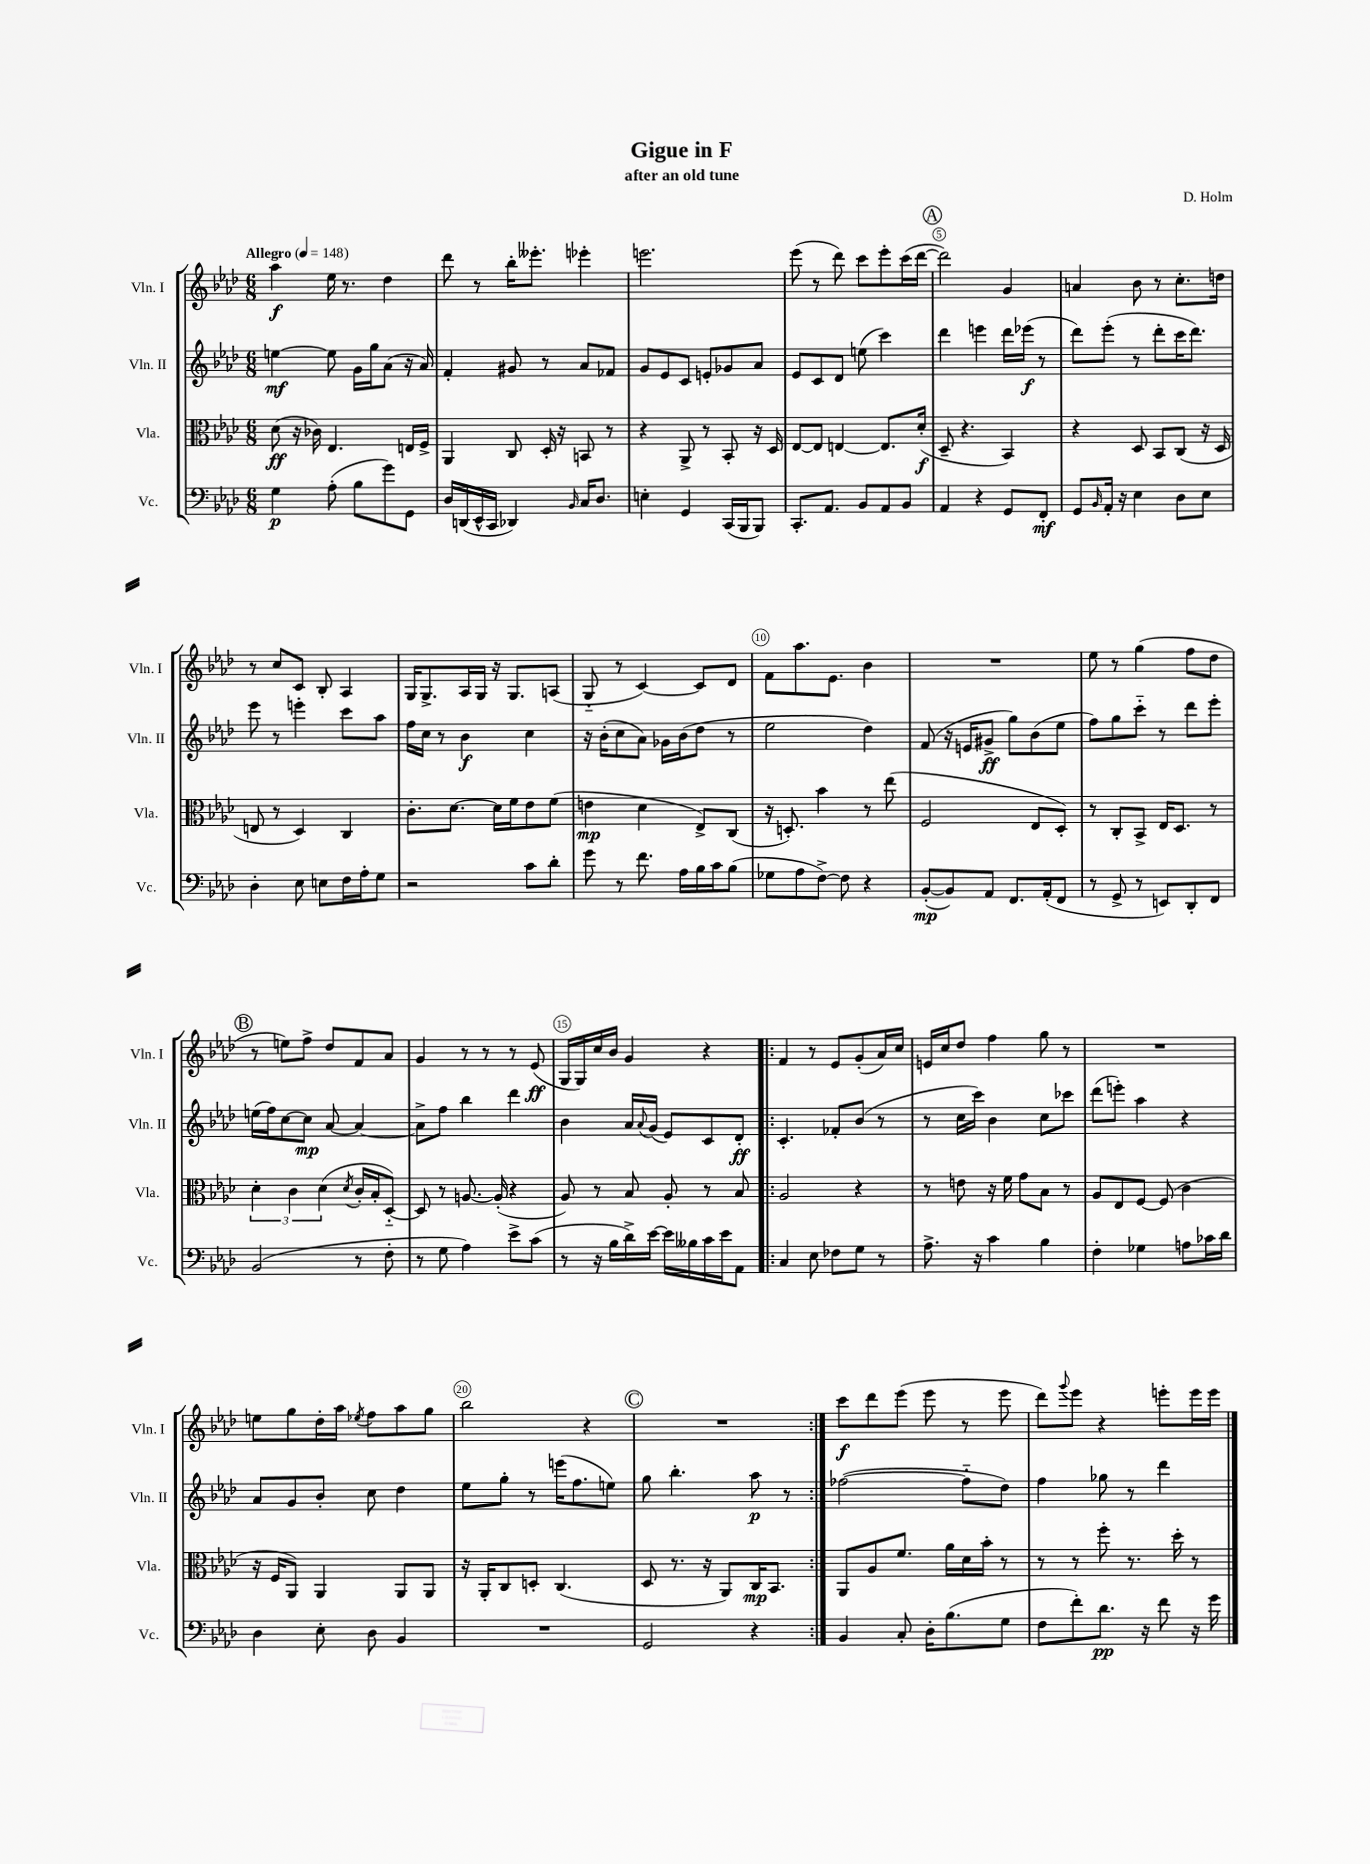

**kern	**dynam	**kern	**dynam	**kern	**dynam	**kern	**dynam
*part4	*part4	*part3	*part3	*part2	*part2	*part1	*part1
*staff4	*staff4	*staff3	*staff3	*staff2	*staff2	*staff1	*staff1
*I"Vc.	*	*I"Vla.	*	*I"Vln. II	*	*I"Vln. I	*
*I'Vc.	*	*I'Vla.	*	*I'Vln. II	*	*I'Vln. I	*
*clefF4	*	*clefC3	*	*clefG2	*	*clefG2	*
*k[b-e-a-d-]	*	*k[b-e-a-d-]	*	*k[b-e-a-d-]	*	*k[b-e-a-d-]	*
*M6/8	*	*M6/8	*	*M6/8	*	*M6/8	*
*MM148	*	*MM148	*	*MM148	*	*MM148	*
=1	=1	=1	=1	=1	=1	=1	=1
!	!	!	!	!	!	!LO:TX:a:B:t=Allegro	!
4G\	p	(8d-\	ff	[4een\	mf	4aa-\	f
.	.	16r	.	.	.	.	.
.	.	16c-X\)	.	.	.	.	.
(8A-'\	.	4.E-/	.	8ee\]	.	16ee-\	.
.	.	.	.	.	.	8.r	.
8B-\L	.	.	.	16g\LL	.	.	.
.	.	.	.	16gg\J	.	.	.
8g\)	.	.	.	(8a-\J	.	4dd-\	.
8GG\J	.	16En/LL	.	16r	.	.	.
.	.	16F^/JJ	.	16a-/)	.	.	.
=2	=2	=2	=2	=2	=2	=2	=2
16D-/LL	.	4AA-/	.	4f'/	.	8ddd-\	.
(16DDn/	.	.	.	.	.	.	.
16EE-^^/	.	.	.	.	.	8r	.
16CC/JJ	.	.	.	.	.	.	.
4DD-X/)	.	8C/	.	8g#X/	.	16bb-'\KL	.
.	.	.	.	.	.	8.eee--X'\J	.
.	.	16D-'/	.	8r	.	.	.
.	.	16r	.	.	.	.	.
16qqBB-/	.	.	.	.	.	.	.
16C/KL	.	8BBn/	.	8a-/L	.	4eee-X'\	.
8.D-/J	.	.	.	.	.	.	.
.	.	8r	.	8f-X/J	.	.	.
=3	=3	=3	=3	=3	=3	=3	=3
4En'\	.	4r	.	8g/L	.	2.eeen\	.
.	.	.	.	8e-/	.	.	.
4GG/	.	8AA-^/	.	8c/J	.	.	.
.	.	8r	.	8en'/L	.	.	.
(16CC/LL	.	8BB-'/	.	8g-X/	.	.	.
16BBB-/J	.	.	.	.	.	.	.
8BBB-/J)	.	16r	.	8a-/J	.	.	.
.	.	16D-/	.	.	.	.	.
=4	=4	=4	=4	=4	=4	=4	=4
8.CC'/L	.	[8E-/L	.	8e-/L	.	(8eee-\	.
.	.	8E-/J]	.	8c/	.	8r	.
8.AA-/J	.	.	.	.	.	.	.
.	.	[4En/	.	8d-/J	.	8ddd-\)	.
8BB-/L	.	.	.	(8een\	.	8ccc\L	.
8AA-/	.	8.E/L]	.	4ccc\)	.	8eee-'\	.
8BB-/J	.	.	.	.	.	(16ccc\L	.
.	.	(16d-'/Jk	f	.	.	[16ddd-\JJ	.
!!LO:REH:place=s1:t=A
=5	=5	=5	=5	=5	=5	=5	=5
4AA-/	.	8D-~/	.	4ddd-\	.	2ddd-\])	.
.	.	4.r	.	.	.	.	.
4r	.	.	.	4eeen\	.	.	.
8GG/L	.	4BB-/)	.	16ddd-\LL	.	4g/	.
.	.	.	.	(16eee-X\JJ	f	.	.
8FF'/J	mf	.	.	8r	.	.	.
=6	=6	=6	=6	=6	=6	=6	=6
8GG/L	.	4r	.	8ddd-\L)	.	4an/	.
16qqBB-/	.	.	.	.	.	.	.
16AA-'/Jk	.	.	.	(8eee-'\J	.	.	.
16r	.	.	.	.	.	.	.
4E-\	.	8D-/	.	8r	.	8b-\	.
.	.	8BB-/L	.	8ddd-'\L	.	8r	.
8D-\L	.	(8C/J	.	16ccc\K	.	8.cc'\L	.
.	.	.	.	8.ddd-\J)	.	.	.
8E-\J	.	16r	.	.	.	.	.
.	.	16D-/	.	.	.	16ddn\Jk	.
!!LO:LB:g=z
=7	=7	=7	=7	=7	=7	=7	=7
4D-'\	.	8En/	.	8eee-\	.	8r	.
.	.	8r	.	8r	.	8cc/L	.
8E-\	.	4D-/)	.	4eeen'\	.	8c/J	.
8En\L	.	.	.	.	.	8B-'/	.
16F\L	.	4C/	.	8ccc\L	.	4A-/	.
16A-'\J	.	.	.	.	.	.	.
8G\J	.	.	.	8aa-\J	.	.	.
=8	=8	=8	=8	=8	=8	=8	=8
2r	.	8.c'\L	.	16ff\LL	.	16G/KL	.
.	.	.	.	16cc\JJ	.	8.G^/	.
.	.	.	.	8r	.	.	.
.	.	[8.d-\J	.	.	.	.	.
.	.	.	.	4b-\	f	16A-/L	.
.	.	.	.	.	.	16G/JJ	.
.	.	16d-\LL]	.	.	.	16r	.
.	.	16f\J	.	.	.	8.G/L	.
8c\L	.	8e-\	.	4cc\	.	.	.
8d-'\J	.	(8f\J	.	.	.	(8An/J	.
=9	=9	=9	=9	=9	=9	=9	=9
8g\	.	4en\	mp	16r	.	8G/	.
.	.	.	.	(16b-'\KL	.	.	.
8r	.	.	.	8cc\	.	8r	.
8.f\	.	4d-\	.	8a-\J)	.	[4c/)	.
.	.	.	.	16g-X\LL	.	.	.
16A-\LL	.	.	.	(16b-\J	.	.	.
16B-\	.	8E-^/L)	.	8dd-\J	.	8c/L]	.
16c\J	.	.	.	.	.	.	.
(8B-\J	.	(8C/J	.	8r	.	8d-/J	.
=10	=10	=10	=10	=10	=10	=10	=10
8G-X\L	.	16r	.	2ee-\	.	8f\L	.
.	.	8.Dn'/)	.	.	.	.	.
8A-\	.	.	.	.	.	8.aa-\	.
[8F^\J)	.	4b-\	.	.	.	.	.
.	.	.	.	.	.	8.e-\J	.
8F\]	.	.	.	.	.	.	.
4r	.	8r	.	4dd-\)	.	4b-\	.
.	.	(8ee-\	.	.	.	.	.
=11	=11	=11	=11	=11	=11	=11	=11
([8BB-'/L	mp	2F/	.	(8f/	.	2.r	.
8BB-/])	.	.	.	16r	.	.	.
.	.	.	.	16en/KL	.	.	.
8AA-/J	.	.	.	8g#X^/J	ff	.	.
8.FF/L	.	.	.	8gg\L)	.	.	.
.	.	8E-/L	.	(8b-\	.	.	.
(16AA-'/k	.	.	.	.	.	.	.
8FF/J	.	8D-'/J)	.	8ee-\J	.	.	.
=12	=12	=12	=12	=12	=12	=12	=12
8r	.	8r	.	8ff\L)	.	8ee-\	.
8GG^/	.	8C'/L	.	8gg\	.	8r	.
8r	.	8BB-^/J	.	8ccc\J	.	(4gg\	.
8EEn/L)	.	16E-/KL	.	8r	.	.	.
.	.	8.D-/J	.	.	.	.	.
8DD-'/	.	.	.	8ddd-\L	.	8ff\L	.
8FF/J	.	8r	.	8eee-'\J	.	8dd-\J	.
!!LO:LB:g=z
!!LO:REH:place=s1:t=B
=13	=13	=13	=13	=13	=13	=13	=13
(2BB-/	.	6d-'\	.	(16een\LL	.	8r	.
.	.	.	.	16ff\J)	.	.	.
.	.	.	.	[8cc\	.	8een\L)	.
.	.	6c\	.	.	.	.	.
.	.	.	.	8cc\J]	mp	8ff^\J	.
.	.	(6d-\	.	.	.	.	.
.	.	.	.	[8a-/	.	8dd-/L	.
.	.	8qd-/	.	.	.	.	.
8r	.	16c'/LL	.	4a-/_	.	8f/	.
.	.	16B-'/J	.	.	.	.	.
8F'\	.	[8D-/J)	.	.	.	8a-/J	.
=14	=14	=14	=14	=14	=14	=14	=14
8r	.	8D-/]	.	8a-^\L]	.	4g/	.
8G\	.	8r	.	8ff\J	.	.	.
4A-\)	.	[8.An/	.	4bb-\	.	8r	.
.	.	.	.	.	.	8r	.
.	.	(16A'/]	.	.	.	.	.
8e-^\L	.	4r	.	4ddd-\	.	8r	.
(8c\J	.	.	.	.	.	(8e-/	ff
=15	=15	=15	=15	=15	=15	=15	=15
8r	.	8A-/)	.	4b-\	.	16G/LL	.
.	.	.	.	.	.	16G/)	.
16r	.	8r	.	.	.	16cc/	.
16B-\LL	.	.	.	.	.	16b-/JJ	.
16d-^\)	.	8B-/	.	16a-/LL	.	4g/	.
.	.	.	.	8qqa-/	.	.	.
[16e-\JJ	.	.	.	(16g/JJ	.	.	.
16e-\LL]	.	8A-'/	.	8e-/L)	.	.	.
16B--X\	.	.	.	.	.	.	.
16c\	.	8r	.	8c/	.	4r	.
16e-\J	.	.	.	.	.	.	.
8AA-\J	.	8B-/	.	8d-'/J	ff	.	.
=16!|:	=16!|:	=16!|:	=16!|:	=16!|:	=16!|:	=16!|:	=16!|:
4C/	.	2A-/	.	4.c'/	.	4f/	.
8E-\	.	.	.	.	.	8r	.
8F-X\L	.	.	.	8f-X'/L	.	8e-/L	.
8G\J	.	4r	.	(8b-/J	.	(8g'/	.
8r	.	.	.	8r	.	16a-/L)	.
.	.	.	.	.	.	16cc/JJ	.
=17	=17	=17	=17	=17	=17	=17	=17
8.A-^\	.	8r	.	8r	.	16en/LL	.
.	.	.	.	.	.	16cc/J	.
.	.	8en\	.	16cc\LL	.	8dd-/J	.
16r	.	.	.	16ccc\JJ)	.	.	.
4c\	.	16r	.	4b-\	.	4ff\	.
.	.	16f\	.	.	.	.	.
.	.	8g\L	.	.	.	.	.
4B-\	.	8B-\J	.	8cc\L	.	8gg\	.
.	.	8r	.	8ccc-X\J	.	8r	.
=18	=18	=18	=18	=18	=18	=18	=18
4F'\	.	8A-/L	.	(8ddd-\L	.	2.r	.
.	.	8E-/	.	8eeen'\J)	.	.	.
4G-X\	.	[8F/J	.	4aa-\	.	.	.
.	.	(8F/]	.	.	.	.	.
8An\L	.	4c\	.	4r	.	.	.
16c-X\L	.	.	.	.	.	.	.
16d-\JJ	.	.	.	.	.	.	.
!!LO:LB:g=z
=19	=19	=19	=19	=19	=19	=19	=19
4D-\	.	16r	.	8a-/L	.	8een\L	.
.	.	16F/KL	.	.	.	.	.
.	.	8AA-/J)	.	8g/	.	8gg\	.
8E-'\	.	4AA-/	.	8b-'/J	.	16dd-'\L	.
.	.	.	.	.	.	16aa-\JJ	.
.	.	.	.	.	.	8qee-X/	.
8D-\	.	.	.	8cc\	.	8ff\L	.
4BB-/	.	8AA-/L	.	4dd-\	.	8aa-\	.
.	.	8AA-/J	.	.	.	8gg\J	.
=20	=20	=20	=20	=20	=20	=20	=20
2.r	.	16r	.	8ee-\L	.	2bb-\	.
.	.	16AA-'/KL	.	.	.	.	.
.	.	8C/	.	8gg'\J	.	.	.
.	.	8Dn'/J	.	8r	.	.	.
.	.	(4.C/	.	(16eeen\KL	.	.	.
.	.	.	.	8.ff\	.	.	.
.	.	.	.	.	.	4r	.
.	.	.	.	8een\J)	.	.	.
!!LO:REH:place=s1:t=C
=21	=21	=21	=21	=21	=21	=21	=21
2GG/	.	8D-/	.	8gg\	.	2.r	.
.	.	8.r	.	4.bb-'\	.	.	.
.	.	16r	.	.	.	.	.
.	.	8AA-/L)	.	.	.	.	.
4r	.	16C/K	mp	8aa-\	p	.	.
.	.	8.BB-/J	.	.	.	.	.
.	.	.	.	8r	.	.	.
=22:|!	=22:|!	=22:|!	=22:|!	=22:|!	=22:|!	=22:|!	=22:|!
4BB-/	.	8AA-/L	.	([2ff-X\	.	8ccc\L	f
.	.	8A-/	.	.	.	8ddd-\	.
8C'/	.	8.f/J	.	.	.	(8eee-\J	.
16D-'\KL	.	.	.	.	.	8eee-\	.
(8.B-\	.	16a-\LL	.	.	.	.	.
.	.	16d-\	.	8ff-\L]	.	8r	.
.	.	16b-'\JJ	.	.	.	.	.
8G\J	.	8r	.	8dd-\J)	.	8eee-\	.
=23	=23	=23	=23	=23	=23	=23	=23
8F\L	.	8r	.	4ff\	.	8ddd-\L)	.
.	.	.	.	.	.	8qqggg/	.
8f'\)	.	8r	.	.	.	8eee-\J	.
8.d-\J	pp	8ff'\	.	8gg-X\	.	4r	.
.	.	8.r	.	8r	.	.	.
16r	.	.	.	.	.	.	.
8f\	.	.	.	4ddd-\	.	8eeen'\L	.
.	.	16dd-'\	.	.	.	.	.
16r	.	8r	.	.	.	16eee\L	.
16g\	.	.	.	.	.	16eee\JJ	.
==	==	==	==	==	==	==	==
*-	*-	*-	*-	*-	*-	*-	*-
